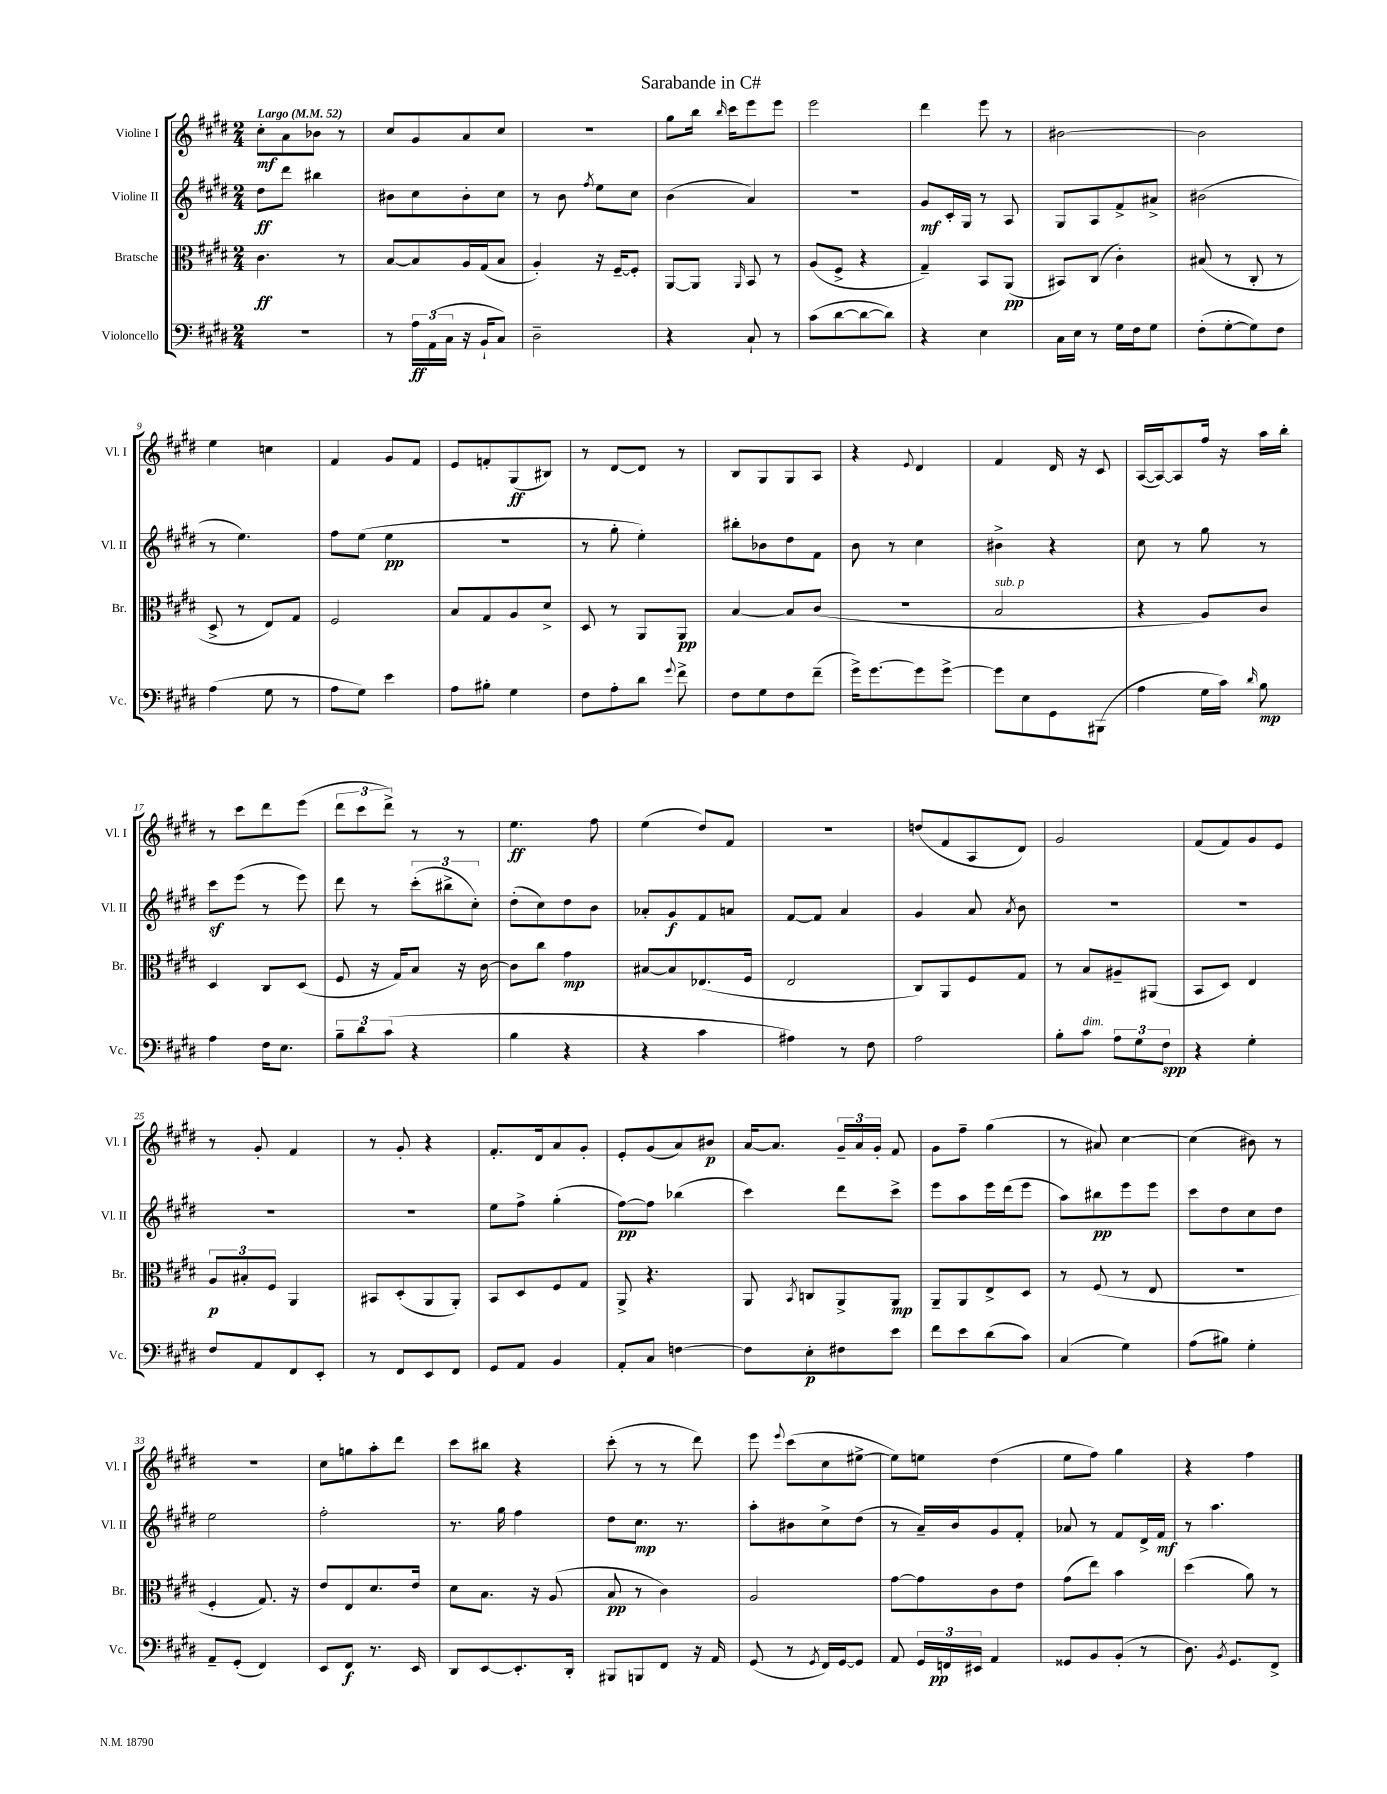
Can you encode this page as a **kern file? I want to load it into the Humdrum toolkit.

**kern	**kern	**kern	**kern
*staff4	*staff3	*staff2	*staff1
*clefF4	*clefC3	*clefG2	*clefG2
*k[f#c#g#d#]	*k[f#c#g#d#]	*k[f#c#g#d#]	*k[f#c#g#d#]
*M2/4	*M2/4	*M2/4	*M2/4
*MM52	*MM52	*MM52	*MM52
2r	4.c#\	8dd#\L	8cc#'\L
.	.	8ddd#\J	8a\
.	.	4bb#\	8b-\J
.	8r	.	8r
=	=	=	=
8r	[8B/L	8b#\L	8cc#/L
24A\LL	8B/]	8cc#\	8g#/
(24AA\	.	.	.
24C#\JJ	.	.	.
16r	16A/L	8b#'\	8a/
16BB`/LK	(16G#/J	.	.
8C#/J)	8B/J	8cc#\J	8cc#/J
=	=	=	=
2D#~\	4A'/)	8r	2r
.	.	8b\	.
.	.	8qff#/	.
.	16r	8ee\L	.
.	[16F#~/LK	.	.
.	8F#'/]J	8cc#\J	.
=	=	=	=
4r	[8AA/L	(4b\	8gg#\L
.	8AA/]J	.	16bb\Jk
.	.	.	16qqbb/
.	.	.	16ccc#\LK
.	16qqAA/	.	.
8C#`/	8BB/	4a/)	8eee\
8r	8r	.	8eee\J
=	=	=	=
(8c#\L	(8A/L	2r	2eee\
[8d#\	8F#^/J	.	.
8d#\_	4r	.	.
8d#\]J)	.	.	.
=	=	=	=
4r	4G#~/)	8g#/L	4ddd#\
.	.	16c#'/L	.
.	.	16G#/JJ	.
4E\	8BB/L	8r	8eee\
.	(8AA/J	8A/	8r
=	=	=	=
16C#\LL	8BB#/L)	8G#/L	[2b#\
16E\JJ	.	.	.
8r	(8C#/J	8A/	.
16G#\LL	4c#'\)	8f#^/	.
16F#\J	.	.	.
8G#\J	.	8a#^/J	.
=	=	=	=
(8F#'\L	(8B#/	(2b#\	2b#\]
[8G#'\	8r	.	.
8G#\])	8C#'/	.	.
8F#\J	8r	.	.
=	=	=	=
(4A\	8D#^/	8r	4ee\
.	8r	4.ee\)	.
8G#\	8E/L)	.	4cc\
8r	8G#/J	.	.
=	=	=	=
8A\L	2F#/	8ff#\L	4f#/
8G#\J)	.	(8ee\J	.
4e\	.	4ee\	8g#/L
.	.	.	8f#/J
=	=	=	=
8A\L	8B/L	2r	8e/L
8B#'\J	8G#/	.	8f'/
4G#\	8A/	.	(8G#/
.	8d#^/J	.	8B#/J)
=	=	=	=
8F#\L	8D#/	8r	8r
8A'\	8r	8gg#'\	[8d#/L
8d#\J	8AA/L	4ee'\)	8d#/]J
8qqg#/	.	.	.
8f#^\	8AA/J	.	8r
=	=	=	=
8F#\L	[4B/	8bb#'\L	8B/L
8G#\	.	8b-\	8G#/
8F#\	8B/]L	8dd#\	8G#/
(8f#~\J	(8c#/J	8f#\J	8A/J
=	=	=	=
16g#^\LK)	2r	8b\	4r
[8.g#\	.	.	.
.	.	8r	.
.	.	.	8qqe/
8g#\]	.	4cc#\	4d#/
[8g#^\J	.	.	.
=	=	=	=
8g#\]L	2B/	4b#^\	4f#/
8E\	.	.	.
8GG#\	.	4r	16d#/
.	.	.	16r
(8BBB#\J	.	.	8c#/
=	=	=	=
4A\	4r	8cc#\	([16A/LL
.	.	.	16A/_J)
.	.	8r	8A/]
16G#\LL	8A/L)	8gg#\	16ff#/Jk
16c#\JJ)	.	.	16r
16qqd#/	.	.	.
8B\	8c#/J	8r	16aa\LL
.	.	.	16bb'\JJ
=	=	=	=
4A\	4D#/	8ccc#\L	8r
.	.	(8eee\J	8ccc#\L
16F#\LK	8C#/L	8r	8ddd#\
8.E\J	.	.	.
.	(8D#/J	8eee\)	(8eee\J
=	=	=	=
12B~\L	8F#/	8ddd#\	12ddd#\L
12d#\	.	.	12ccc#\
.	16r	8r	.
(12c#\J	.	.	12ddd#^\J)
.	16G#/LK)	.	.
4r	8B/J	(12ccc#'\L	8r
.	.	12bb#^\	.
.	16r	.	8r
.	.	12cc#'\J)	.
.	[16c#\	.	.
=	=	=	=
4B\	8c#\]L	(8dd#'\L	4.ee\
.	8cc#\J	8cc#\)	.
4r	4g#\	8dd#\	.
.	.	8b\J	8ff#\
=	=	=	=
4r	[8B#/L	8a-'/L	(4ee\
.	8B#/]	8g#/	.
4c#\	(8.E-/	8f#/	8dd#/L)
.	.	8a/J	8f#/J
.	16F#/Jk	.	.
=	=	=	=
4A#\)	2E/	[8f#/L	2r
.	.	8f#/]J	.
8r	.	4a/	.
8F#\	.	.	.
=	=	=	=
2A\	8C#/L)	4g#/	(8dd/L
.	8AA/	.	8f#/
.	8F#/	8a/	8A/
.	.	8qa/	.
.	8G#/J	8b\	8d#/J)
=	=	=	=
8B'\L	8r	2r	2g#/
8c#\J	8B/L	.	.
12A\L	8A#~/	.	.
12G#\	.	.	.
.	(8AA#/J	.	.
12F#\J	.	.	.
=	=	=	=
4r	8BB/L	2r	(8f#/L
.	8D#/J)	.	8f#/)
4G#'\	4E/	.	8g#/
.	.	.	8e/J
=	=	=	=
8F#/L	12A/L	2r	8r
.	12B#'/	.	.
8AA/	.	.	8g#'/
.	12F#/J	.	.
8FF#/	4AA/	.	4f#/
8EE'/J	.	.	.
=	=	=	=
8r	8BB#/L	2r	8r
8FF#/L	(8D#'/	.	8g#'/
8EE/	8AA/	.	4r
8FF#/J	8AA'/J)	.	.
=	=	=	=
8GG#/L	8BB/L	8ee\L	8.f#'/L
8AA/J	8D#/	8ff#^\J	.
.	.	.	16d#/k
4BB/	8F#/	(4gg#'\	8a/
.	8G#/J	.	8g#'/J
=	=	=	=
8AA'/L	8AA^/	[8ff#\L)	8e'/L
8C#/J	4.r	8ff#\]J	(8g#/
[4F\	.	(4bb-\	8a/)
.	.	.	8b#/J
=	=	=	=
8F\]L	8AA/	4ccc#\)	[16a/LK
.	.	.	8.a/]J
.	8qBB/	.	.
8E'\	8C/L	.	.
8F#\	8AA^/	8ddd#\L	24g#~/LL
.	.	.	24a/
.	.	.	24g#'/JJ
8e\J	8AA/J	8ccc#^\J	8f#/
=	=	=	=
8f#\L	8AA~/L	8eee\L	8g#\L
8e\	8AA/	8aa\	8ff#~\J
(8d#\	8E^/	16eee\L	(4gg#\
.	.	(16ddd#\J	.
8c#\J)	8D#/J	8eee\J	.
=	=	=	=
(4C#/	8r	8aa\L)	8r
.	(8F#/	8bb#\	8a#/)
4G#\)	8r	8eee\	[4cc#\
.	8E/	8eee\J	.
=	=	=	=
(8A\L	2r	8ccc#\L	(4cc#\]
8B#\J)	.	8dd#\	.
4G#'\	.	8cc#\	8b#\)
.	.	8dd#\J	8r
=	=	=	=
8AA~/L	4F#'/	2ee\	2r
(8GG#'/J	.	.	.
4FF#/)	8.G#/)	.	.
.	16r	.	.
=	=	=	=
8EE/L	8e/L	2ff#'\	8cc#\L
8FF#/J	8E/	.	8gg\
8.r	8.d#/	.	8aa'\
.	.	.	8ddd#\J
16EE/	16e/Jk	.	.
=	=	=	=
8DD#/L	8d#\L	8.r	8ccc#\L
[8EE/	8.B\J	.	8bb#\J
.	.	16gg#\	.
8.EE'/]	.	4ff#\	4r
.	16r	.	.
.	(8A/	.	.
16DD#'/Jk	.	.	.
=	=	=	=
8BBB#/L	8B/	8dd#\L	(8ccc#'\
8BBB/	8r	8.cc#\J	8r
8FF#/J	4c#\)	.	8r
.	.	8.r	.
16r	.	.	8ddd#\)
16AA/	.	.	.
=	=	=	=
(8GG#/	2A/	8aa'\L	8eee\
.	.	.	8qqeee/
8r	.	8b#\	(8ccc#\L
8qGG#/	.	.	.
16FF#/LL)	.	8cc#^\	8cc#\
[16GG#/J	.	.	.
8GG#/]J	.	(8dd#\J	[8ee#^\J
=	=	=	=
8AA/	[8g#\L	8r	8ee#\]L)
24GG#/LL	8g#\]	16a~/LL)	8ee\J
24FF/	.	.	.
.	.	16b/J	.
24EE#/JJ	.	.	.
4AA/	8c#\	8g#/	(4dd#\
.	8e\J	8f#'/J	.
=	=	=	=
8GG##/L	(8g#\L	8a-/	8ee\L
8BB/	8ee\J)	8r	8ff#\J)
(8BB'/J	4b\	8f#/L	4gg#\
8r	.	16d#^/L	.
.	.	16f#/JJ	.
=	=	=	=
8.D#\)	(4dd#\	8r	4r
.	.	4.aa\	.
8qBB/	.	.	.
8.GG#/L	.	.	.
.	8a\)	.	4ff#\
8FF#^/J	8r	.	.
==	==	==	==
*-	*-	*-	*-
